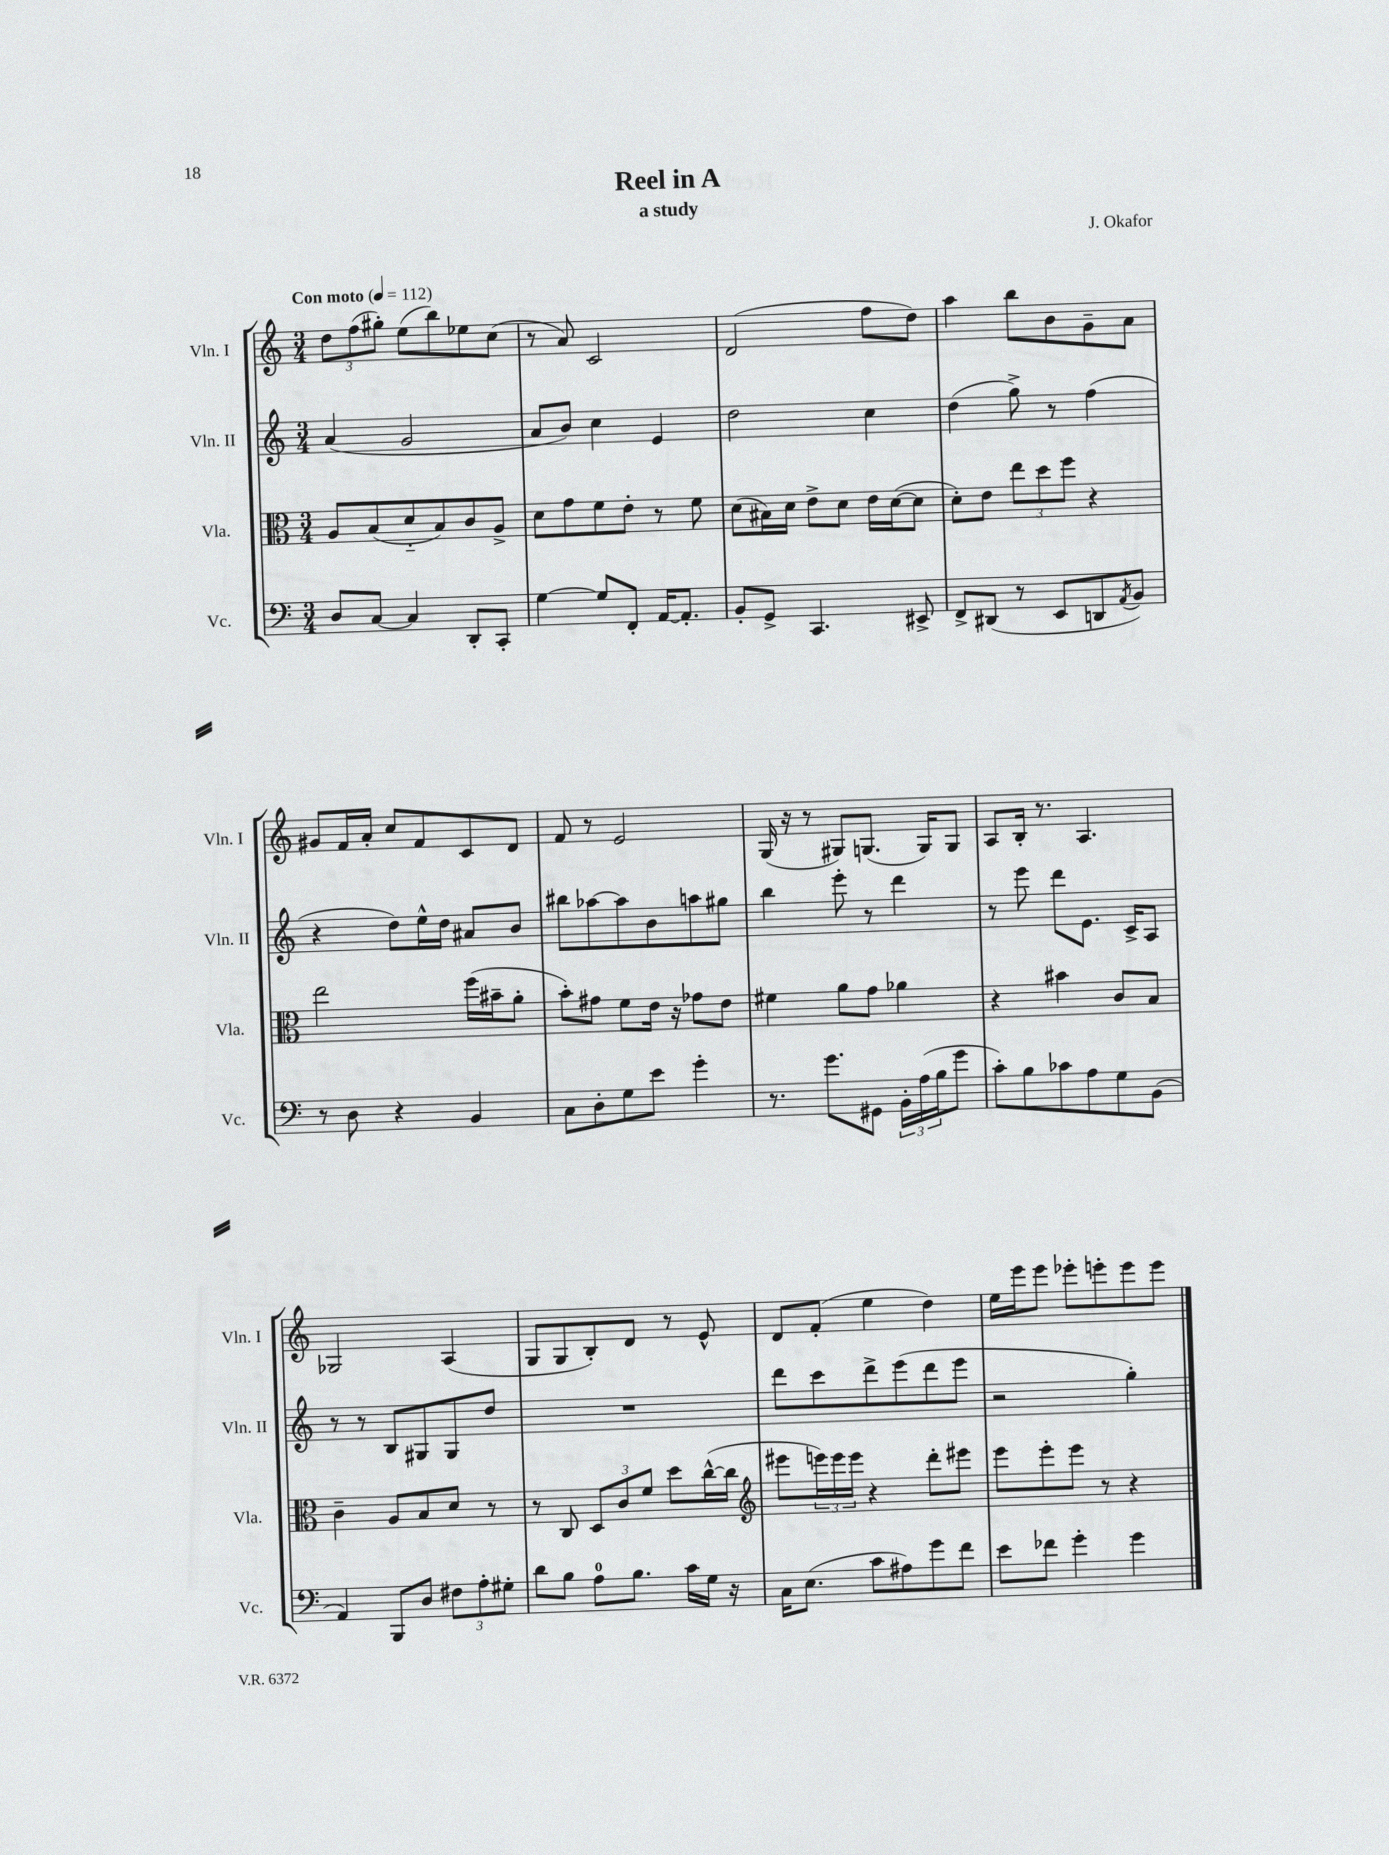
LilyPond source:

\header { title = "Reel in A" composer = "J. Okafor" subtitle = "a study" }
<<
\new StaffGroup <<
\new Staff = "s0" \with { instrumentName = "Vln. I" shortInstrumentName = "Vln. I" } {
    \clef treble \key c \major \numericTimeSignature \time 3/4 \tempo "Con moto" 4 = 112
    \tuplet 3/2 { d''8 f''8( gis''8-.) } e''8( b''8) ees''8 c''8( |
    r8 a'8) c'2 |
    d'2( f''8 d''8) |
    a''4 b''8 b'8 g'8-- a'8 |
    gis'8 f'16 a'16-. c''8 f'8 c'8 d'8 |
    f'8 r8 e'2 |
    g16( r16 r8 gis8) g8.( g16) g8 |
    a8 b16-. r8. a4. |
    ges2 a4( |
    g8 g8 b8-.) d'8 r8 e'8-^ |
    d'8 f'8-.( e''4 d''4) |
    e''16 e'''16 e'''8 ees'''8-. e'''8-. e'''8 e'''8 \bar "|." |
}
\new Staff = "s1" \with { instrumentName = "Vln. II" shortInstrumentName = "Vln. II" } {
    \clef treble \key c \major \numericTimeSignature \time 3/4
    a'4( g'2 |
    a'8 b'8) c''4 e'4 |
    d''2 c''4 |
    d''4( g''8->) r8 f''4( |
    r4 d''8) e''16-^ d''16 ais'8 b'8 |
    bis''8 aes''8~ aes''8 b'8 a''8 gis''8 |
    b''4 e'''8-. r8 d'''4 |
    r8 e'''8 d'''8 e'8. c'16-> a8 |
    r8 r8 b8 gis8 gis8 d''8 |
    R2. |
    d'''8 c'''8 d'''8-> e'''8( d'''8 e'''8 |
    r2 g''4-.) \bar "|." |
}
\new Staff = "s2" \with { instrumentName = "Vla." shortInstrumentName = "Vla." } {
    \clef alto \key c \major \numericTimeSignature \time 3/4
    a8 b8( d'8-_ b8) c'8 a8-> |
    d'8 g'8 f'8 e'8-. r8 f'8 |
    d'8( bis16) d'16 e'8-> d'8 e'16 d'16~( d'8 |
    d'8-.) e'8 \tuplet 3/2 { e''8 d''8 f''8 } r4 |
    e''2 f''16( bis'16-- a'8-. |
    b'8-.) gis'8 f'8 e'16 r16 ges'8 e'8 |
    fis'4 a'8 g'8 aes'4 |
    r4 bis'4 c'8 b8 |
    c'4-- a8 b8 d'8 r8 |
    r8 c8 \tuplet 3/2 { d8 c'8 f'8 } d''8 c''16~-^( c''16 |
    \clef treble eis'''8 \tuplet 3/2 { e'''16) e'''16 e'''16 } r4 d'''8-. eis'''8 |
    e'''8 e'''8-. e'''8 r8 r4 \bar "|." |
}
\new Staff = "s3" \with { instrumentName = "Vc." shortInstrumentName = "Vc." } {
    \clef bass \key c \major \numericTimeSignature \time 3/4
    d8 c8~ c4 d,8-. c,8-. |
    g4~ g8 f,8-. a,16~ a,8.-. |
    b,8-. g,8-> c,4. eis,8-> |
    f,8-> dis,8( r8 e,8 d,8 \acciaccatura { a,8 } b,8) |
    r8 d8 r4 b,4 |
    c8 d8-. g8 e'8 g'4-. |
    r8. g'8. gis,8 \tuplet 3/2 { b,16-. a16( b16 } g'8 |
    c'8-.) b8 ces'8 a8 g8 b,8( |
    a,4) b,,8 d8 \tuplet 3/2 { fis8 a8-. gis8-. } |
    d'8 b8 a8-0 b8. c'16 g16 r16 |
    c16 e8.( c'8 ais8) g'8 f'8 |
    e'8 fes'8 g'4-. g'4 \bar "|." |
}
>>
>>
\layout { \context { \Score \remove "Bar_number_engraver" } }
